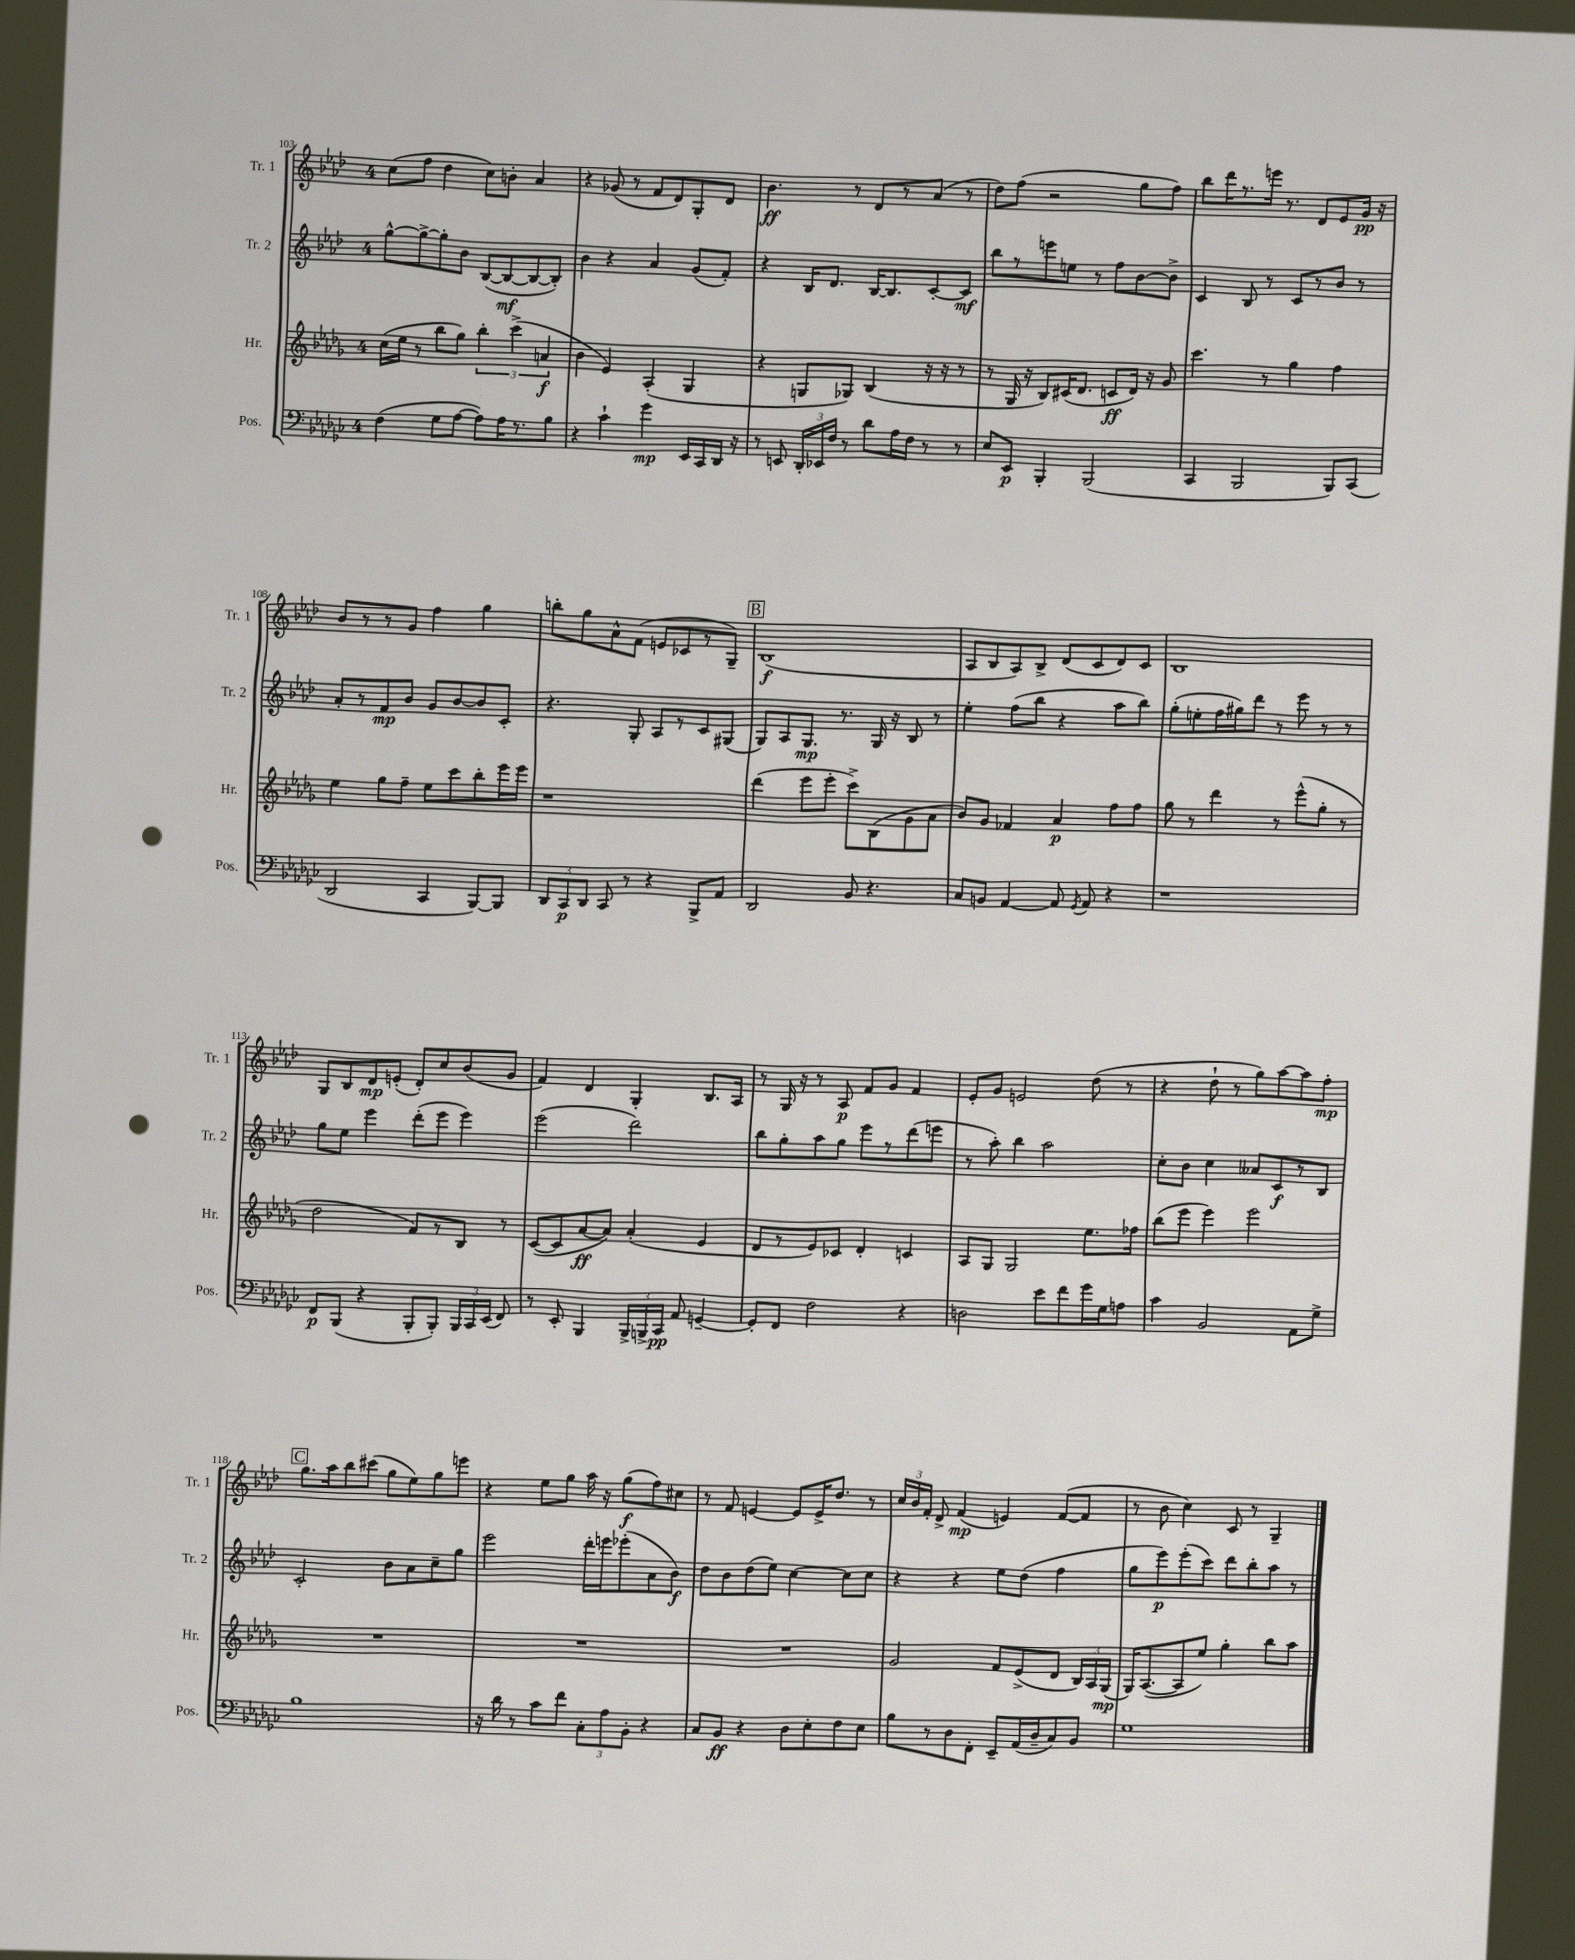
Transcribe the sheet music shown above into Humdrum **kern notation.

**kern	**kern	**kern	**kern
*staff4	*staff3	*staff2	*staff1
*clefF4	*clefG2	*clefG2	*clefG2
*k[b-e-a-d-g-c-]	*k[b-e-a-d-g-]	*k[b-e-a-d-]	*k[b-e-a-d-]
*M4/4	*M4/4	*M4/4	*M4/4
(4F	(16cc	[8gg^^	(8cc
.	16ee-	.	.
.	8r	8gg^_	8ff
8G-	8bb-	8gg']	4dd-
[8A-	8gg-)	8b-	.
8A-])	6bb-'	([8B-	8cc)
16A-	.	8B-_	8b'
.	(6ccc^	.	.
8.r	.	.	.
.	.	8B-_	4a-
.	6a	.	.
8B-	.	8B-'])	.
=	=	=	=
4r	4b-	4b-	4r
4c-`	4e-)	4r	(8g-
.	.	.	8r
4g-	(4A-'	4a-	8f
.	.	.	8d-)
16EE-	4G-	(8g	8G'
16CC-	.	.	.
16DD-	.	8f')	8d-
16r	.	.	.
=	=	=	=
8r	4r	4r	4.b-
8EE	.	.	.
24DD-'	8G	16B-	.
24EE-	.	.	.
.	.	8.d-	.
24F	.	.	.
8r	8G-)	.	8r
8d-	(4B-	[16B-	8d-
.	.	8.B-]	.
16A-	.	.	8r
16F	.	.	.
8r	16r	[8c'	(8a-
.	16r	.	.
8r	8r	8c]	8r
=	=	=	=
8E-	8r	8bb-	8dd-)
8EE-	16G-	8r	(8ff
.	16r	.	.
4BBB-'	8B-)	8eee	2r
.	(16c#	8ee	.
.	8.d-	.	.
(2BBB-	.	8r	.
.	8c	8ff	.
.	16d-)	[8b-	8gg
.	16r	.	.
.	8g-	8b-^]	8ff)
=	=	=	=
4CC-	4.ccc	4c	8bb-
.	.	.	16ddd-
.	.	.	8.r
2BBB-	.	8B-	.
.	8r	8r	16eee
.	.	.	8.r
.	4gg-	8c	.
.	.	8r	8d-
8BBB-)	4ff	8b-	8e-
(8CC-	.	8r	16g
.	.	.	16r
=	=	=	=
2DD-	4ee-	8a-'	8b-
.	.	8r	8r
.	8gg-	8f	8r
.	8ff~	8b-	8g
4CC-	8ee-	8g	4ff
.	8ccc	[8b-	.
[8BBB-)	8bb-'	8b-]	4gg
8BBB-]	16eee-	8c'	.
.	16eee-	.	.
=	=	=	=
12DD-	1r	4.r	8bb'
12CC-	.	.	.
.	.	.	8gg
12DD-	.	.	.
8CC-	.	.	8a-^^
8r	.	8G'	(8f
4r	.	8A-	8e
.	.	8r	8c-
8BBB-^	.	8c	8r
8AA-	.	(8G#	8G~)
=	=	=	=
2DD-	(4ddd-	8G)	(1B-
.	.	8A-	.
.	8eee-	8.G	.
.	8eee-'	.	.
.	.	8.r	.
8BB-	8ccc^)	.	.
4.r	(8B-	16G	.
.	.	16r	.
.	8g-	8B-	.
.	8a-	8r	.
=	=	=	=
8C-	8b-)	4ee-'	8A-
8BB	8g-	.	8B-
[4AA-	4f-	(8ff	8A-)
.	.	8bb-	8B-^
8AA-]	4a-	4r	(8d-
8qGG-	.	.	.
8AA-	.	.	8c
4r	8ff	8aa-	8d-)
.	8ff	8bb-)	8c
=	=	=	=
1r	8gg-	(8gg'	1B-
.	8r	8ee'	.
.	4ddd-	16ff	.
.	.	16gg#)	.
.	.	8ddd-	.
.	8r	8r	.
.	(8eee-^^	8eee-	.
.	8gg-'	8r	.
.	8r	8r	.
=	=	=	=
8FF	2dd-	8gg	8G
(8BBB-	.	8ee-	8B-
4r	.	4eee-	8d-
.	.	.	(8e'
8BBB-'	8f)	(8ddd-'	8d-')
8BBB-')	8r	8eee-	8cc
24BBB-	8B-	4eee-)	(8b-
24CC-	.	.	.
(24EE-	.	.	.
8FF)	8r	.	8g
=	=	=	=
8r	([8c	(2eee-	4f)
8EE-'	8c]	.	.
4BBB-	[8a-	.	4d-
.	8a-])	.	.
24BBB-^	(4a-'	2ddd-)	4G'
24BBB^	.	.	.
24CC-	.	.	.
8AA-	.	.	.
[4GG~	4e-	.	8.B-
.	.	.	16A-
=	=	=	=
8GG']	8d-	8bb-	8r
8FF	8r	8gg'	16G
.	.	.	16r
2F	8e-)	8aa-	8r
.	8c-	8gg	8A-
.	4d-'	8eee-	8f
.	.	8r	8g
4r	4c	(8ddd-	4f
.	.	8eee	.
=	=	=	=
2D	8A-	8r	8e-'
.	8G-	8aa-')	8g
.	2G-	4bb-	2e
8e-	.	2aa-	.
8f	.	.	.
16g-	8.ee-	.	(8dd-
16G-	.	.	.
8A	.	.	8r
.	16ff-	.	.
=	=	=	=
4c-	(8bb-	8cc'	4r
.	8eee-	8b-	.
2BB-	4eee-)	4cc	8dd-`
.	.	.	8r
.	2eee-	8a--	8gg)
.	.	8c	[8aa-
8AA-	.	8r	8aa-]
8G-^	.	8B-	8ff'
=	=	=	=
1B-	1r	2c'	8.gg
.	.	.	16aa-
.	.	.	8bb-
.	.	.	(8ccc#
.	.	8b-	8gg
.	.	8a-	8ee-)
.	.	8cc~	8gg
.	.	8gg	8eee
=	=	=	=
16r	1r	2eee-	4r
16d-	.	.	.
8r	.	.	.
8c-	.	.	8ee-
8f	.	.	8gg
12C-'	.	16ddd-'	16aa-
.	.	16eee	16r
12A-	.	.	.
.	.	(8eee-'	(8gg
12BB-'	.	.	.
4r	.	8a-	8ff)
.	.	8b-)	8cc#
=	=	=	=
8C-	1r	8dd-	8r
8BB-	.	8b-	8f
4r	.	(8dd-	[4e
.	.	8ee-)	.
8D-	.	[4cc	8e]
8E-'	.	.	16e^
.	.	.	8.dd-
8F	.	8cc]	.
8E-	.	8cc	8r
=	=	=	=
8B-	2g-	4r	24cc
.	.	.	24b-
.	.	.	24f'
8r	.	.	8d-^
8D-	.	4r	(4f
8FF'	.	.	.
8EE-~	8f	8ee-	4e)
(16AA-	(8e-^	(8dd-	.
16D-~	.	.	.
8C-)	8d-	4ff	([8f
8BB-	24B-)	.	8f]
.	24A-	.	.
.	(24G-	.	.
=	=	=	=
1G-	16G-)	8gg	8r
.	([8.A-	.	.
.	.	8eee-)	8b-
.	8A-]	(8eee-'	4cc)
.	8ee-)	8ccc)	.
.	4gg-'	8ddd-	8c
.	.	8bb-'	8r
.	8bb-	8aa-	4G~
.	8aa-	8r	.
==	==	==	==
*-	*-	*-	*-
